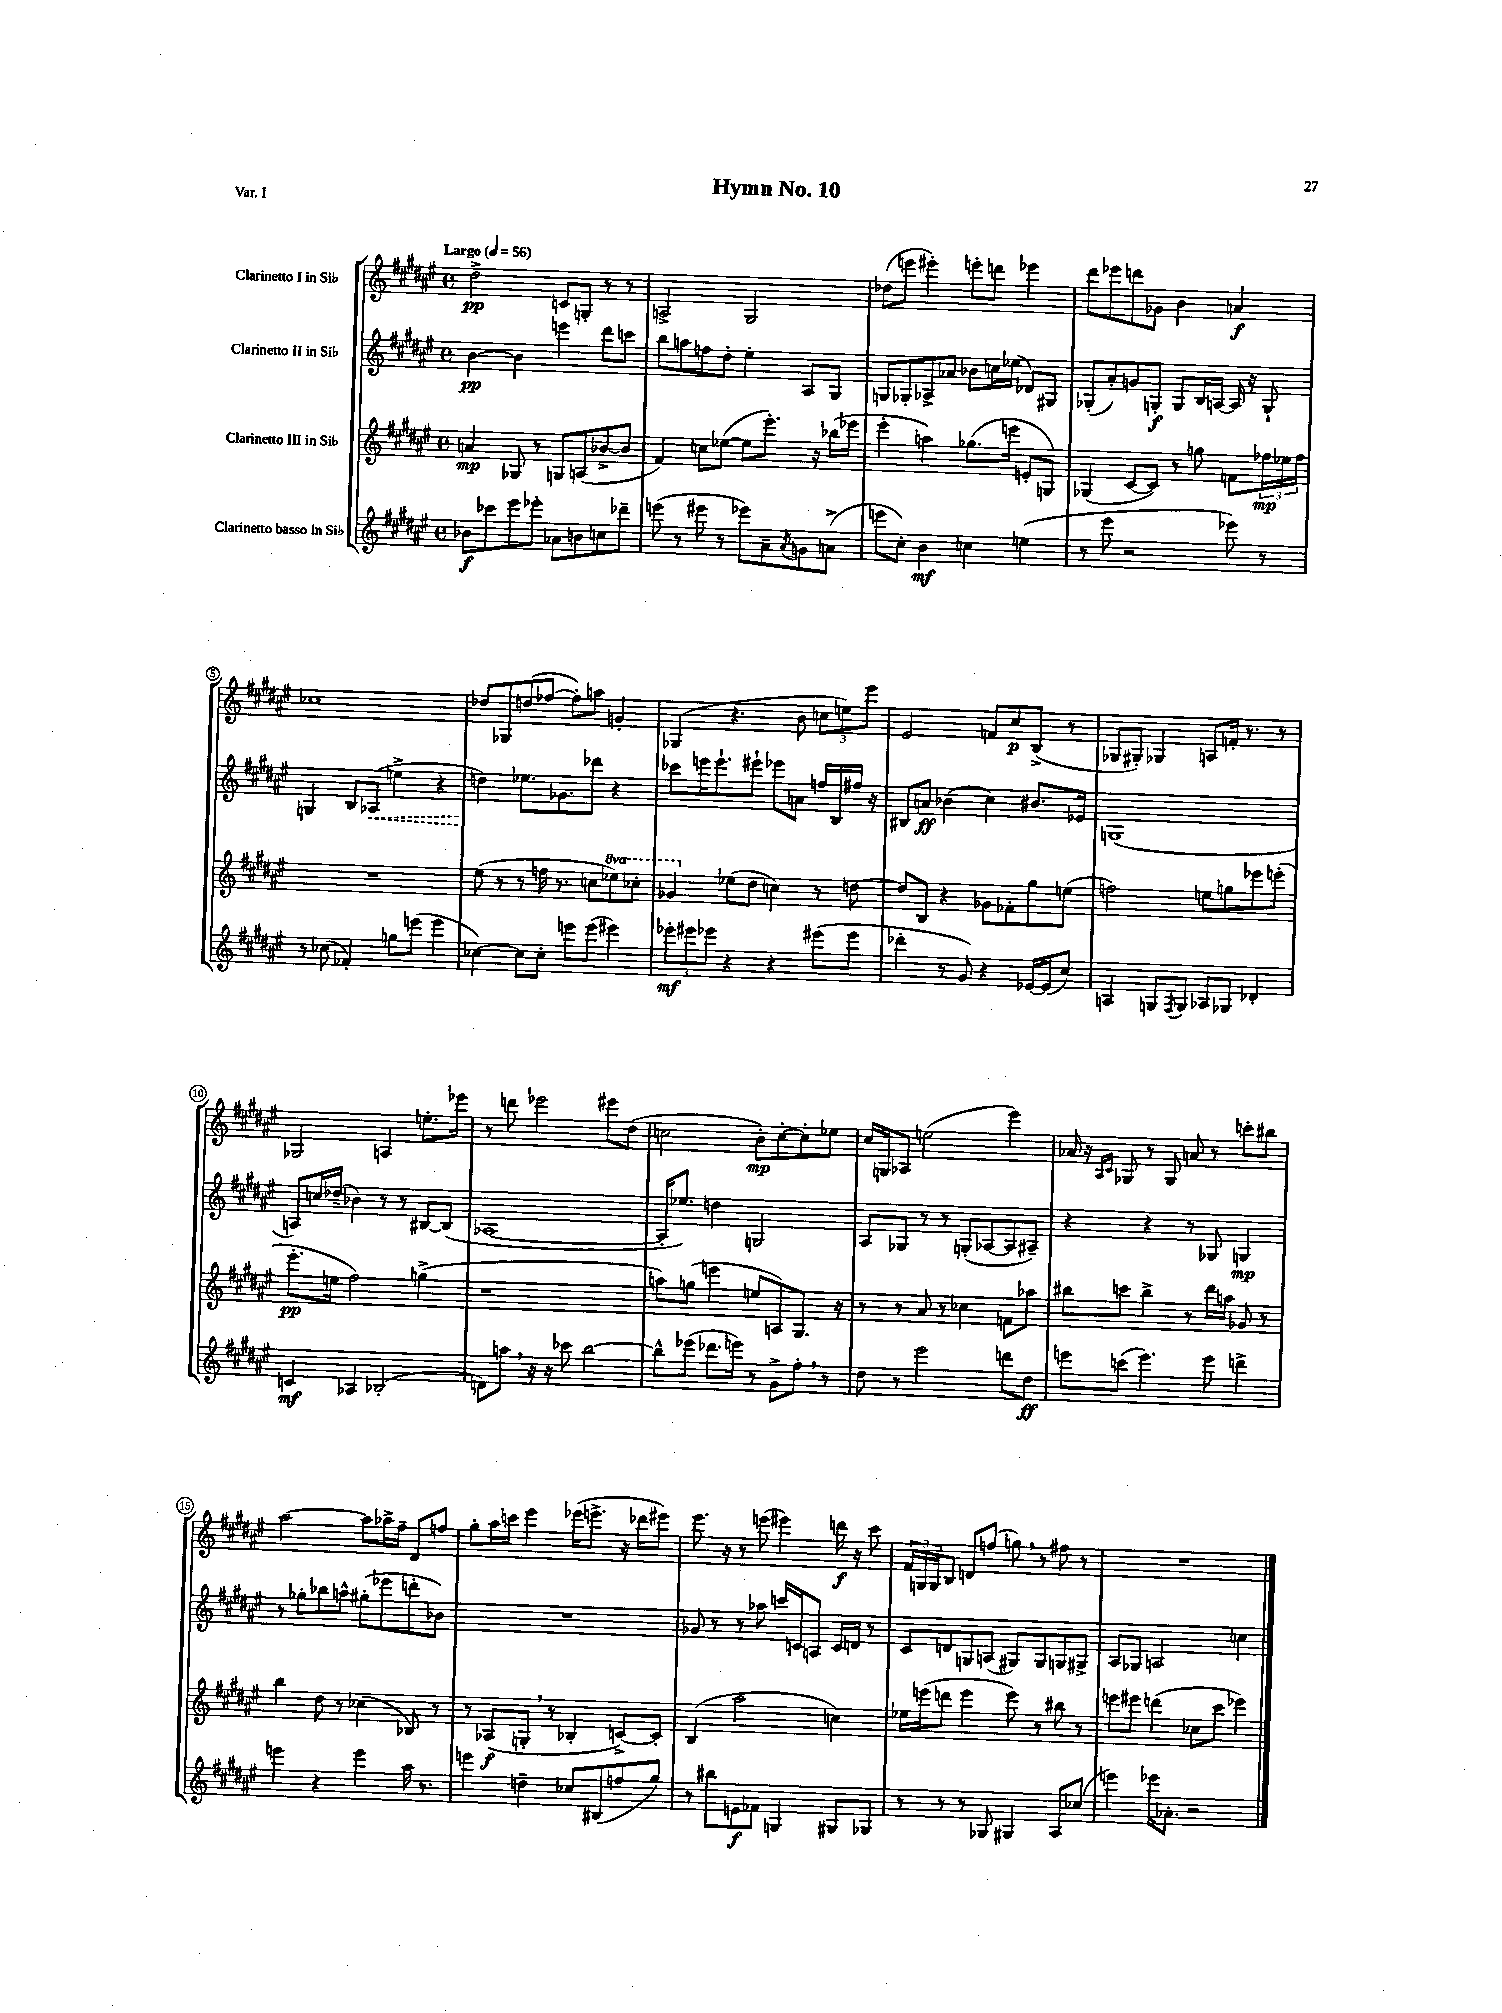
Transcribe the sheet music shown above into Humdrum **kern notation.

**kern	**kern	**kern	**kern
*staff4	*staff3	*staff2	*staff1
*clefG2	*clefG2	*clefG2	*clefG2
*k[f#c#g#d#a#e#]	*k[f#c#g#d#a#e#]	*k[f#c#g#d#a#e#]	*k[f#c#g#d#a#e#]
*M4/4	*M4/4	*M4/4	*M4/4
*met(c)	*met(c)	*met(c)	*met(c)
*MM56	*MM56	*MM56	*MM56
8b-	4a	[4b	2dd#^
8ccc-	.	.	.
8eee#	8G-	4b]	.
8eee-'	8r	.	.
8a-	8G	4eee	8c
8b	(8A	.	8G'
8cc	[8b-^	8ddd#	8r
8ddd-~	8b-]	8ccc	8r
=	=	=	=
(8eee	4f#)	8bb	2A^
8r	.	8aa	.
8eee#	8cc	8ff	.
8r	([8ee-	8dd#'	.
8eee-)	8ee-]	4ee#'	2G#
8a#~	8.eee#')	.	.
8qa#	.	.	.
8g	.	8A#	.
.	16r	.	.
(8a^	(16bb-	8G#	.
.	16eee-	.	.
=	=	=	=
8eee	4eee#'	8G	(8dd-
8cc#')	.	8G-'	8eee
4b	4aa)	8A-^	4eee#')
.	.	8a-	.
4cc	(8.gg-	8b-	8eee'
.	.	16cc	8ddd
.	16eee	(16ee-	.
(4ee	8e'	8d-)	4eee-
.	8G)	8G#	.
=	=	=	=
8r	(4G-	(8G-'	8ddd#
8eee#	.	8a#')	8eee-
2r	[8c#	8g	8ddd
.	8c#])	8G'	8g-
.	8r	8G	4b
.	8gg	16B	.
.	.	[16A	.
8eee-)	8f	16A]	4a
.	.	16r	.
8r	24ff-	8G`	.
.	24ee-	.	.
.	24ff-	.	.
=	=	=	=
8r	1r	4G	1cc-
(8cc-	.	.	.
4f-')	.	8B	.
.	.	(8A-	.
8gg	.	4ee^	.
(8eee	.	.	.
4eee	.	4r	.
=	=	=	=
[4cc-)	(8ee#	4dd)	8dd-
.	8r	.	8G-
8cc-]	8r	8.ee-	(8dd
8cc-'	16ff	.	[8ff-
.	8.r	8.g-	.
8eee	.	.	8ff-'])
(8eee	8cc	8ddd-	8aa
4eee#)	8eee-)	4r	4g'
.	8ccc-'	.	.
=	=	=	=
12eee-'	4gg-	8ccc-	(4G-
12eee#	.	.	.
.	.	16eee	.
12eee-	.	.	.
.	.	8.eee`	.
4r	(8ee-	.	4.r
.	8dd#	8eee#`	.
4r	4cc)	8eee-	.
.	.	8a	8b
(8eee#	8r	16ff	12cc
.	.	16B	.
.	.	.	12ee)
8eee#	[8dd	16ff#	.
.	.	.	12eee#
.	.	16r	.
=	=	=	=
4ddd-'	8dd]	8B#	2e#
.	8B	8a	.
8r	4r	(4b-	.
8g#)	.	.	.
4r	8g-	4cc#)	8f
.	8f-'	.	8cc#
[16e-	8gg#	8.b#	(8B^
(16e-]	.	.	.
8cc#)	(8ee	.	8r
.	.	16e-	.
=	=	=	=
4A	2ff)	(1G	8G-
.	.	.	8G#')
8G	.	.	4G-
8qF#	.	.	.
8G	.	.	.
8A-	8ee	.	8A
8G-	8gg	.	16f'
.	.	.	8.r
4d-'	8eee-	.	.
.	(8eee'	.	8r
=	=	=	=
4c	8.eee#'	8A)	2G-
.	.	16cc	.
.	16ee	(16dd-~	.
4A-	2ff#)	4b-)	.
(2B-'	.	8r	4A
.	.	8r	.
.	(4gg^	[8B#	8.ee'
.	.	(8B#]	.
.	.	.	16eee-
=	=	=	=
8d)	1r	[1A-	8r
8aa	.	.	8ddd
16r	.	.	2eee-
16r	.	.	.
8ccc-	.	.	.
[2bb	.	.	.
.	.	.	8eee#
.	.	.	(8dd#
=	=	=	=
8bb^^]	8aa)	16A-']	2cc
.	.	8.ee-)	.
(8eee-	(8gg	.	.
8.ddd-	4eee	4dd	.
16eee)	.	.	.
8r	8ee	2G	8b')
8g#^	8A)	.	[8cc'
8ff#'	8.G#	.	8cc']
8r	.	.	8ee-
.	16r	.	.
=	=	=	=
8dd#	8r	8A#	16cc#
.	.	.	16G
8r	8r	8G-	8A-
2eee#	8a#	8r	(2ee
.	8r	8r	.
.	4cc-	(8G'	.
.	.	[8A-	.
8ddd	8f	8A-]	4eee#)
8dd#	8aa-	8A#~)	.
=	=	=	=
8eee	8bb#	4r	16a-
.	.	.	16r
.	.	.	16qqA#
.	.	.	16qqc#
(8ccc	8ccc	.	8G-
4.eee)	4bb#^	4r	8r
.	.	.	8G-
.	8r	8r	8a
8eee	16ddd#	8G-	8r
.	16aa	.	.
4ddd^	8g-	4G	8ccc'
.	8r	.	8bb#
=	=	=	=
4eee	4bb	8r	[2aa#
.	.	8gg-'	.
4r	8dd#	8bb-	.
.	8r	8aa^^	.
4eee	(4cc-	(8gg#'	8aa#]
.	.	8eee-	16aa-^
.	.	.	16ff#~
16aa#	8B-)	8ddd'	8d#
8.r	.	.	.
.	8r	8b-)	8ff
=	=	=	=
4eee	8r	1r	8gg#'
.	(8A-	.	16aa#
.	.	.	16ccc
4dd~	8G'	.	4eee#
.	8r	.	.
8cc-	4B-'	.	(16eee-
.	.	.	8.eee^
(8B#	.	.	.
8ff	[8c^)	.	16r
.	.	.	16ddd-
8gg#)	8c']	.	8eee#)
=	=	=	=
8r	(4B	8g-	8.eee#
8bb#	.	8r	.
.	.	.	16r
8e	2aa#	8r	8r
8f-	.	8aa-	(8eee
4G	.	16ccc	4eee#)
.	.	16c	.
.	.	8A	.
8G#	4cc)	16c	16ddd
.	.	16d	16r
8G-	.	8r	8ccc#
=	=	=	=
8r	16ee-	8c#	24f#
.	.	.	24G
.	(16eee	.	.
.	.	.	24G
8r	8ddd	8d	8B
8r	4eee	8G	8d
8G-	.	(8A	(8ff
4G#	8eee)	8G#)	8gg)
.	8r	8G#	8r
8A#	8bb#	8G	8ff#
(8cc-	8r	8G#^	8r
=	=	=	=
4eee)	8eee	8A#	1r
.	8eee#	8G-	.
16eee-	(4ddd	2A	.
8.a-'	.	.	.
2r	8cc-	.	.
.	8ccc#	.	.
.	4eee-)	4cc	.
==	==	==	==
*-	*-	*-	*-
